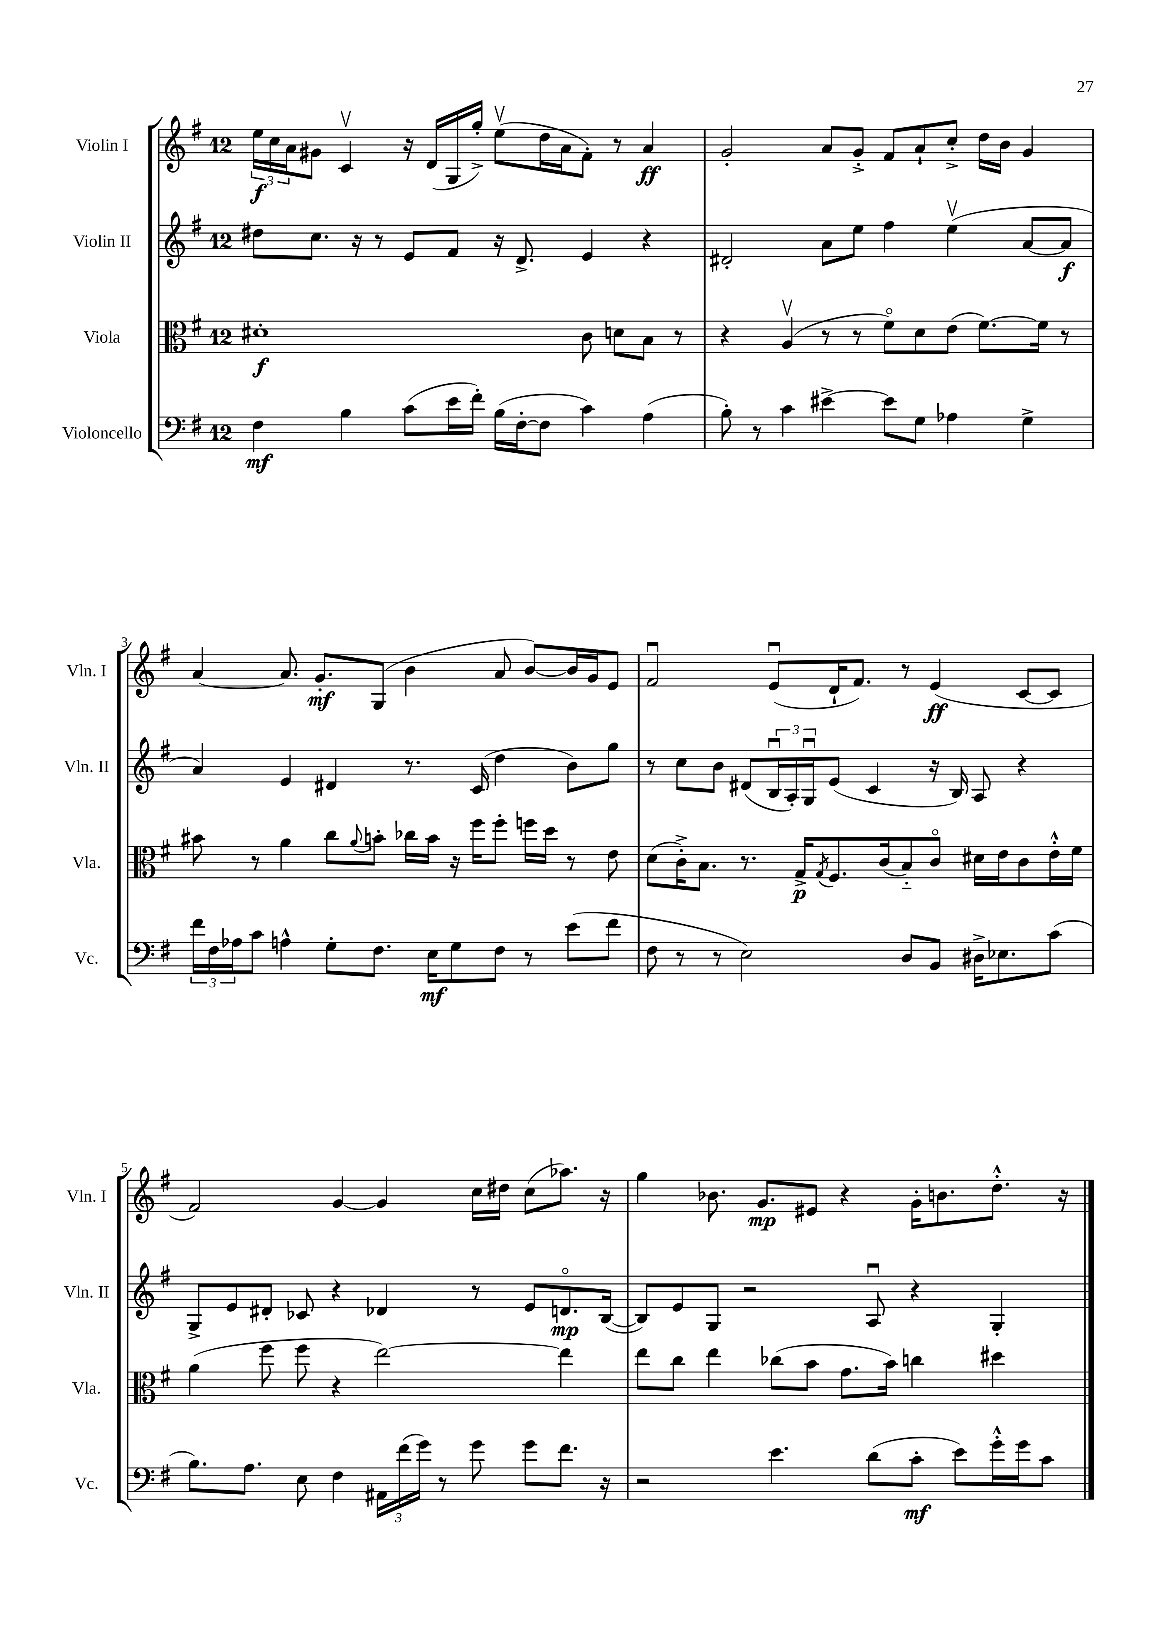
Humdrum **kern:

**kern	**kern	**kern	**kern
*staff4	*staff3	*staff2	*staff1
*clefF4	*clefC3	*clefG2	*clefG2
*k[f#]	*k[f#]	*k[f#]	*k[f#]
*M12/8	*M12/8	*M12/8	*M12/8
4F#\	1d#'	8dd#\L	24ee\LL
.	.	.	24cc\
.	.	.	24a\J
.	.	8.cc\J	8g#\J
4B\	.	.	4cv/
.	.	16r	.
.	.	8r	.
(8c\L	.	8e/L	16r
.	.	.	(16d/LL
16e\L	.	8f#/J	16G/
16f#'\JJ)	.	.	16gg'^/JJ)
(16B\LL	.	16r	(8eev\L
[16F#'\J	.	8.d^/	.
8F#\]J	.	.	16dd\L
.	.	.	16a\J
4c\)	8c\	4e/	8f#'\J)
.	8d\L	.	8r
(4A\	8B\J	4r	4a/
.	8r	.	.
=	=	=	=
8B'\)	4r	2d#'/	2g'/
8r	.	.	.
4c\	(4Av/	.	.
[4e#^\	8r	8a\L	8a/L
.	8r	8ee\J	8g'^/J
8e#\]L	8f#o\L)	4ff#\	8f#/L
8G\J	8d\	.	8a`/
4A-\	(8e\J	(4eev\	8cc'^/J
.	[8.f#\L)	.	16dd\LL
.	.	.	16b\JJ
4G^\	.	[8a/L	4g/
.	16f#\]Jk	.	.
.	8r	8a/]J	.
=	=	=	=
24f#\LL	8b#\	4a/)	[4a/
24F#\	.	.	.
24A-\J	.	.	.
8c\J	8r	.	.
4A^^\	4a\	4e/	8.a/]
.	.	.	8.g'/L
8G'\L	8cc\L	4d#/	.
.	8qqa/	.	.
8.F#\J	8b'\J	.	(8G/J
.	16cc-\LL	8.r	4b\
16E\LK	16b\JJ	.	.
8G\	16r	.	.
.	16ff#\LK	(16c/	.
8F#\J	8ff#'\J	4dd\	8a/
8r	16ff\LL	.	[8b/L)
.	16dd\JJ	.	.
(8e\L	8r	8b\L)	16b/]L
.	.	.	16g/J
8f#\J	8e\	8gg\J	8e/J
=	=	=	=
8F#\	(8d\L	8r	2f#u/
8r	16c'^\K)	8cc\L	.
.	8.B\J	.	.
8r	.	8b\J	.
2E\)	8.r	(8d#/L	.
.	.	24Bu/L	(8eu/L
.	.	24A'/)	.
.	16G^/LK	.	.
.	.	24Gu/J	.
.	8qG/	.	.
.	8.F#/	(8e/J	16d`/K
.	.	.	8.f#/J)
.	.	4c/	.
.	(16c/k	.	.
8D/L	8B'~/)	.	8r
8BB/J	8co/J	16r	(4e/
.	.	16B/)	.
16D#^\LK	16d#\LL	8A/	.
8.E-\	16e\J	.	.
.	8c\	4r	[8c/L
(8c\J	16e'^^\L	.	8c/]J
.	16f#\JJ	.	.
=	=	=	=
8.B\L)	(4a\	8G^/L	2f#/)
.	.	8e/	.
8.A\J	.	.	.
.	8ff#\	8d#'/J	.
8E\	8ff#\	8c-/	.
4F#\	4r	4r	[4g/
24AA#\LL	[2ee\)	4d-/	4g/]
(24f#\	.	.	.
24g\JJ)	.	.	.
8r	.	.	.
8g\	.	8r	16cc\LL
.	.	.	16dd#\JJ
8g\L	.	8e/L	(8cc\L
8.f#\J	4ee\]	8.do/	8.aa-\J)
16r	.	([16B/Jk	16r
=	=	=	=
2r	8ee\L	8B/]L)	4gg\
.	8cc\J	8e/	.
.	4ee\	8G/J	8.b-\
.	.	2r	.
.	.	.	8.g/L
4.e\	(8cc-\L	.	.
.	8b\J	.	8e#/J
.	8.g\L	.	4r
(8d\L	.	8Au/	.
.	16b\Jk)	.	.
8c'\J	4cc\	4r	16g'\LK
.	.	.	8.b\
8e\L)	.	.	.
16g'^^\L	4dd#\	4G'/	8.dd'^^\J
16g\J	.	.	.
8c\J	.	.	.
.	.	.	16r
==	==	==	==
*-	*-	*-	*-
